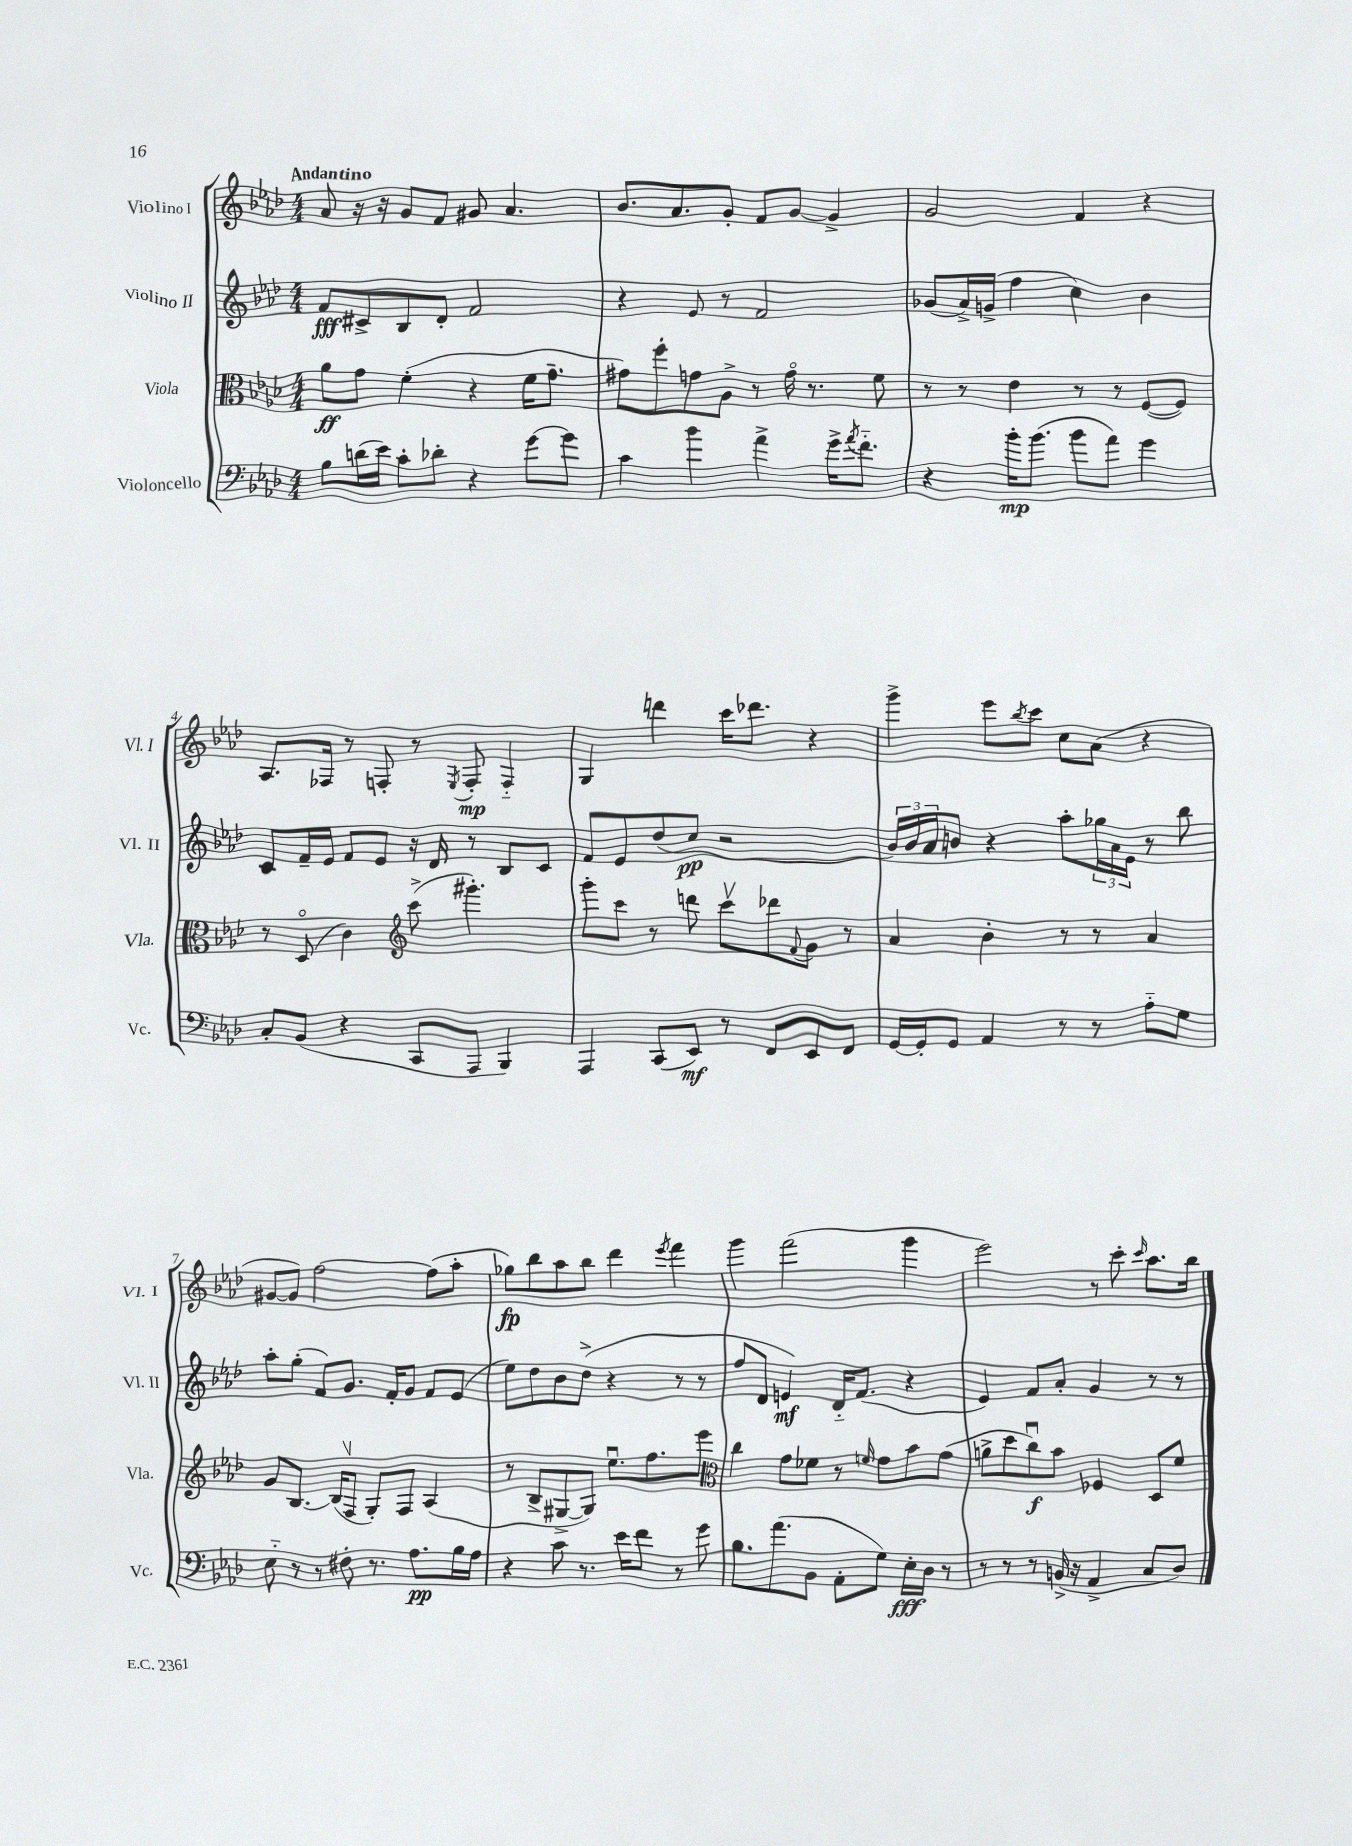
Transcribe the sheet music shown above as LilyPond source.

<<
\new StaffGroup <<
\new Staff = "s0" \with { instrumentName = "Violino I" shortInstrumentName = "Vl. I" } {
    \clef treble \key aes \major \numericTimeSignature \time 4/4 \tempo "Andantino"
    aes'8 r16 r16 g'8 f'8 gis'8 aes'4. |
    bes'8. aes'8. g'8-. f'8 g'8~ g'4-> |
    g'2 f'4 r4 |
    aes8. fes16 r8 f8-. r8 \acciaccatura { ees8 } f8-.\mp f4-_ |
    g4 d'''4 c'''16 des'''8. r4 |
    g'''4-> ees'''8 \acciaccatura { bes''8 } c'''8 c''8 aes'8( r4 |
    gis'8~ gis'8) f''2~ f''8( aes''8-. |
    ges''8\fp) bes''8 aes''8 bes''8 des'''4 \acciaccatura { ees'''8 } f'''4 |
    g'''4 f'''2( g'''4 |
    ees'''2) r8 c'''8-. \grace { c'''16 } aes''8. bes''16 \bar "|." |
}
\new Staff = "s1" \with { instrumentName = "Violino II" shortInstrumentName = "Vl. II" } {
    \clef treble \key aes \major \numericTimeSignature \time 4/4
    f'8\fff cis'8-> bes8 des'8-. f'2 |
    r4 ees'8 r8 f'2 |
    ges'8( aes'16->) g'16->( f''4 c''4) bes'4 |
    c'8 f'16-- ees'16 f'8 ees'8 r16 des'16 r8 bes8 c'8 |
    f'8 ees'8 des''8( c''8\pp r2 |
    \tuplet 3/2 { bes'16) bes'16 aes'16 } b'8 r4 aes''8-. \tuplet 3/2 { ges''16 aes'16 ees'16 } r8 bes''8 |
    aes''8-. g''8-.( f'8) g'8. f'16-. g'8 f'8 ees'8( |
    ees''8) des''8 bes'8 des''8->( r4 r8 r8 |
    f''8 des'8 e'4\mf) des'16-_ f'8.( r4 |
    ees'4) f'8 aes'8-. g'4 r8 r8 \bar "|." |
}
\new Staff = "s2" \with { instrumentName = "Viola" shortInstrumentName = "Vla." } {
    \clef alto \key aes \major \numericTimeSignature \time 4/4
    aes'8\ff g'8 f'4-.( r4 f'16 g'8.-- |
    gis'8) f''8-. g'8 aes8-> r8 g'16\flageolet r8. f'8 |
    r8 r8 ees'4 r8 r8 f8~( f8) |
    r8 des8\flageolet( c'4) \clef treble c'''8->( gis'''4.-.) |
    g'''8-. c'''8 r8 d'''8 c'''8\upbow des'''8 \appoggiatura { f'8 } g'8 r8 |
    aes'4 bes'4-. r8 r8 aes'4 |
    g'8 bes8.~ bes16( f8\upbow g8-.) f8 aes4( |
    r8 bes8-> gis8~-> gis8) ees''8.\downbow f''8. ees'''8 |
    \clef alto c''4 g'8 fes'8 r8 \grace { f'16 } g'8 bes'8 g'8( |
    a'8-> des''8 c''8\downbow\f) bes'8 fes4 des8 f'8 \bar "|." |
}
\new Staff = "s3" \with { instrumentName = "Violoncello" shortInstrumentName = "Vc." } {
    \clef bass \key aes \major \numericTimeSignature \time 4/4
    bes8 d'16( ees'16) c'8-. des'8-. r4 g'8~ g'8 |
    c'4 bes'4 aes'4-> g'16-> \acciaccatura { aes'8 } f'8.-_ |
    r4 bes'16-.\mp bes'8.( bes'8 aes'8) g'4 |
    c8-. bes,8( r4 c,8 aes,,8 bes,,4) |
    aes,,4 c,8( ees,8\mf) r8 f,8 ees,8 f,8 |
    g,16~ g,16-. g,8 aes,4 r8 r8 aes8-_ g8 |
    ees8-_ r8 r8 fis8-. r8. aes8.\pp bes16 aes16 |
    r4 c'8 r8. ees'16 f'8 r8 g'8 |
    bes8. aes'8.( bes,8 aes,8-. g8) ees16-.\fff des16 r8 |
    r8 r8 r8 b,16->( r16 aes,4-> c8 des8) \bar "|." |
}
>>
>>
